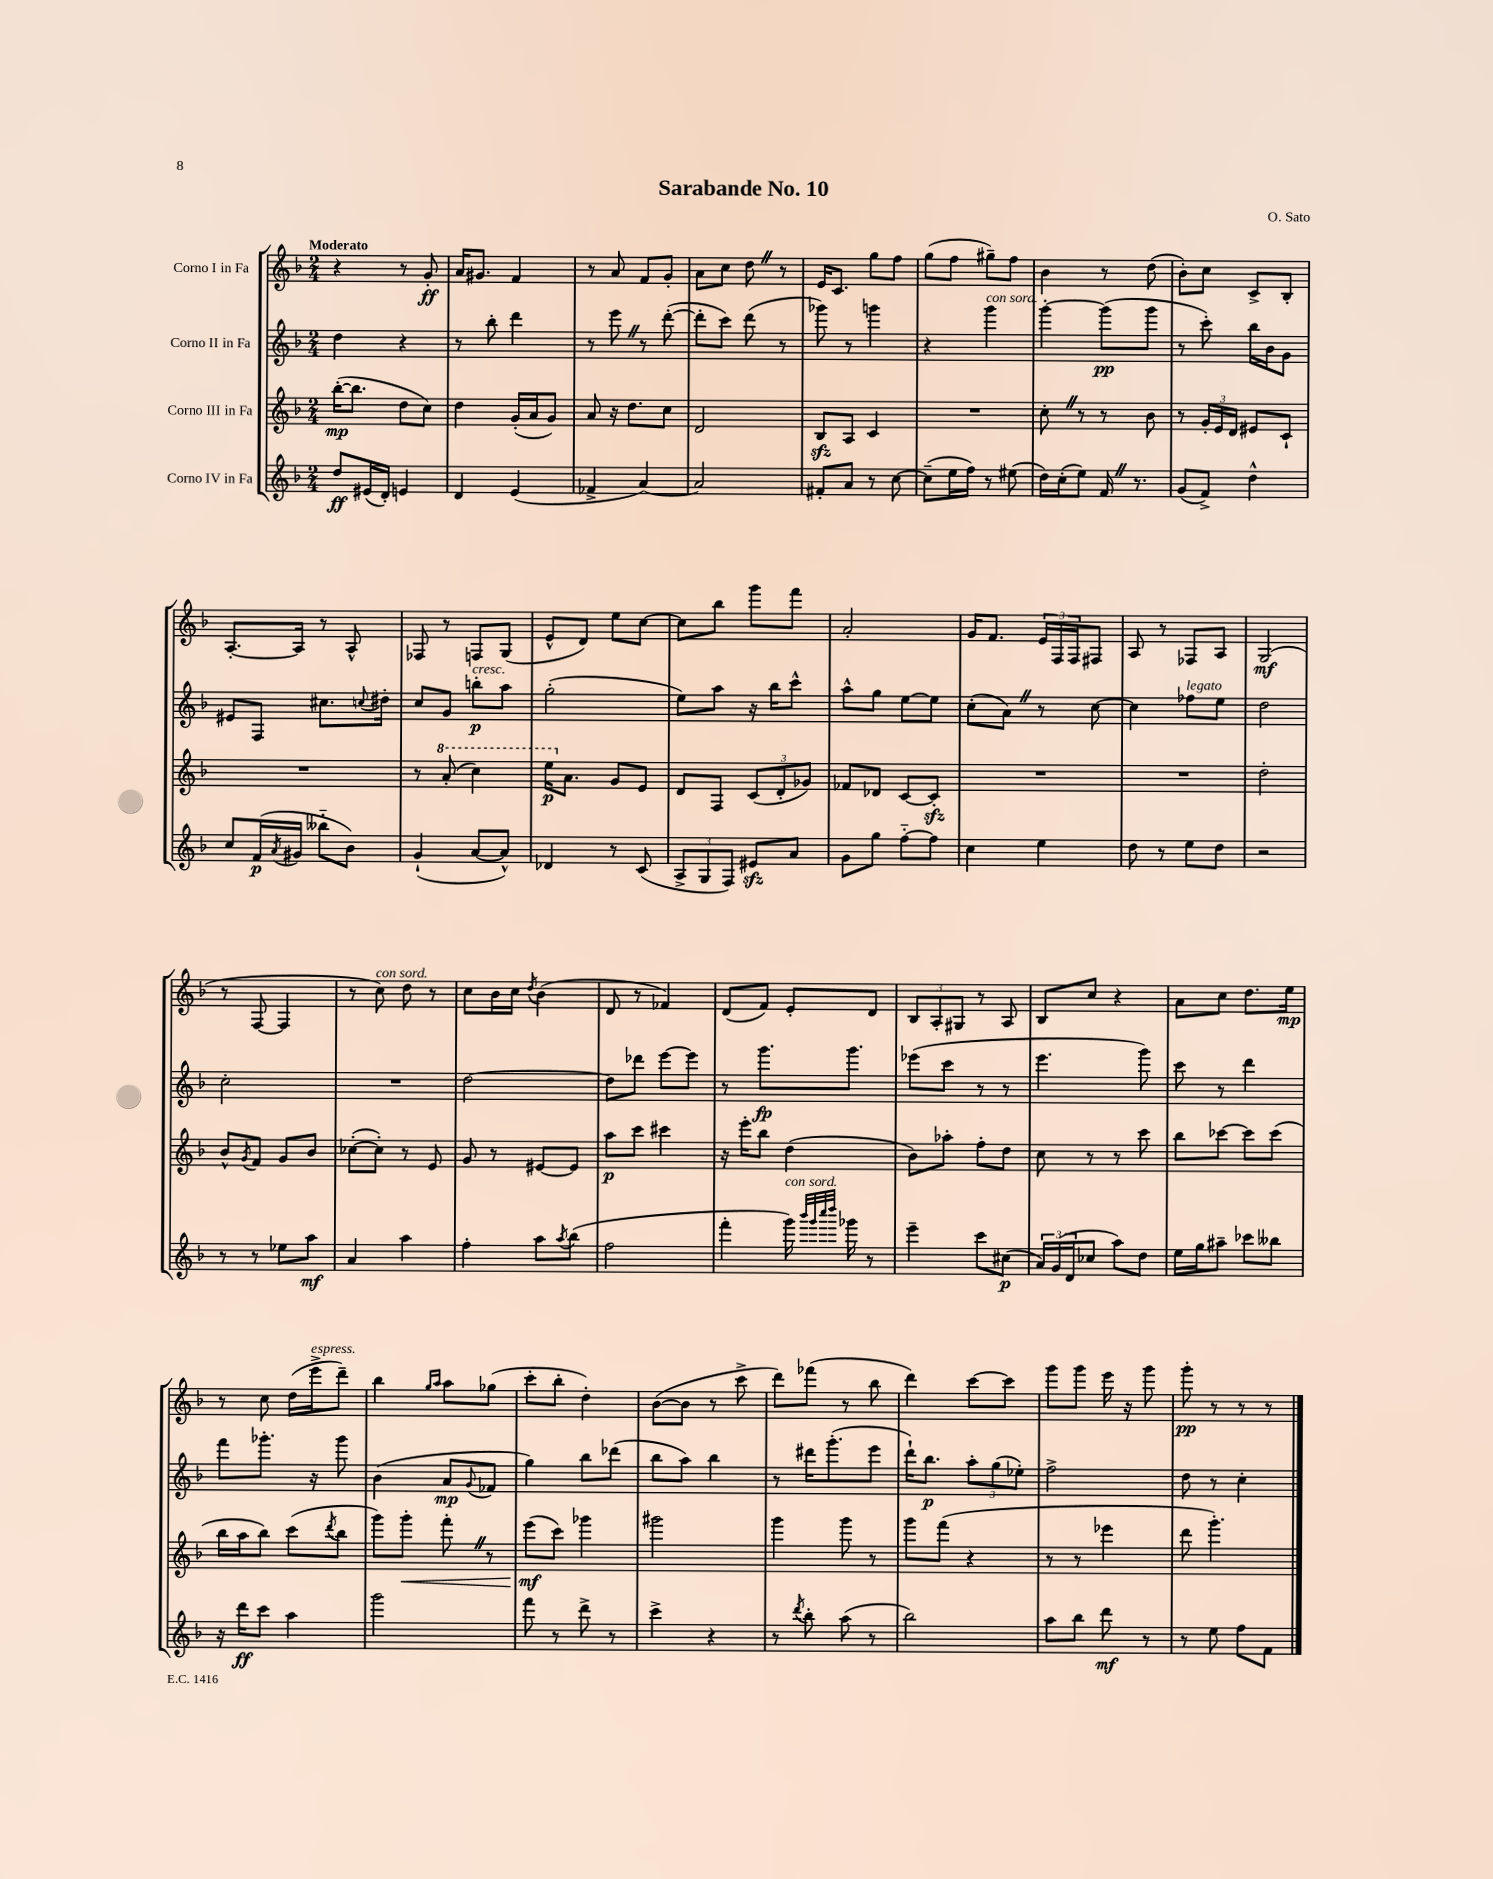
\header { title = "Sarabande No. 10" composer = "O. Sato" }
<<
\new StaffGroup <<
\new Staff = "s0" \with { instrumentName = "Corno I in Fa" } {
    \clef treble \key f \major \numericTimeSignature \time 2/4 \tempo "Moderato"
    r4 r8 g'8-.\ff |
    a'16 gis'8. f'4 |
    r8 a'8 f'8 g'8-. |
    a'8 c''8 d''8 \once \override BreathingSign.text = \markup { \musicglyph "scripts.caesura.straight" } \breathe r8 |
    e'16 c'8. g''8 f''8 |
    g''8( f''8 gis''8--) f''8 |
    bes'4 r8 d''8( |
    bes'8-.) c''8 c'8-> bes8-. |
    a8.~-. a16 r8 a8-^ |
    fes8 r8 f8 g8( |
    e'8-^ d'8) e''8 c''8~ |
    c''8 bes''8 g'''8 f'''8 |
    a'2-. |
    g'16 f'8. \tuplet 3/2 { e'16 f16 f16 } fis8 |
    a8 r8 fes8 a8 |
    g2\mf( |
    r8 f8~ f4 |
    r8 c''8^\markup { \italic "con sord." }) d''8 r8 |
    c''8 bes'16 c''16 \acciaccatura { d''8 } bes'4( |
    d'8 r8 fes'4) |
    d'8( f'8) e'8-. d'8 |
    \tuplet 3/2 { bes8 a8-. gis8 } r8 a8 |
    bes8 c''8 r4 |
    a'8 c''8 d''8. e''16\mp |
    r8 c''8 d''16( e'''16->^\markup { \italic "espress." } d'''8--) |
    bes''4 \grace { g''16 a''16 } a''8 ges''8( |
    c'''8-. bes''8-. d''4-.) |
    bes'8~( bes'8 r8 c'''8-> |
    d'''8) fes'''8( r8 bes''8 |
    d'''4) c'''8~ c'''8 |
    g'''8 g'''8 e'''16 r16 g'''8 |
    g'''8-.\pp r8 r8 r8 \bar "|." |
}
\new Staff = "s1" \with { instrumentName = "Corno II in Fa" } {
    \clef treble \key f \major \numericTimeSignature \time 2/4
    d''4 r4 |
    r8 bes''8-. d'''4 |
    r8 e'''8 \once \override BreathingSign.text = \markup { \musicglyph "scripts.caesura.straight" } \breathe r8 d'''8~-.( |
    d'''8-. c'''8) d'''8( r8 |
    ges'''8) r8 g'''4 |
    r4 g'''4^\markup { \italic "con sord." } |
    g'''4~-. g'''8\pp( g'''8 |
    r8 c'''8-.) bes''16 bes'16 g'8 |
    eis'8 f8 cis''8. \appoggiatura { c''8 } dis''16-. |
    c''8 g'8 b''8-.\p^\markup { \italic "cresc." } a''8 |
    g''2-.( |
    e''8) a''8 r16 bes''16 c'''8-^ |
    a''8-^ g''8 e''8~ e''8 |
    c''8-.( a'8) \once \override BreathingSign.text = \markup { \musicglyph "scripts.caesura.straight" } \breathe r8 c''8~ |
    c''4 fes''8^\markup { \italic "legato" } e''8 |
    d''2 |
    c''2-. |
    R2 |
    d''2~ |
    d''8 des'''8 e'''8~ e'''8 |
    r8 g'''8.\fp g'''8. |
    ees'''8( c'''8 r8 r8 |
    e'''4. g'''8) |
    c'''8 r8 d'''4 |
    f'''8 ges'''8.-. r16 ges'''8 |
    bes'4( a'8\mp \appoggiatura { g'8 } fes'8 |
    g''4) bes''8 des'''8( |
    bes''8 a''8) bes''4 |
    r8 dis'''16 g'''8.-.( e'''8 |
    d'''16-!) bes''8.\p \tuplet 3/2 { a''8-. g''8( ees''8-.) } |
    f''2-> |
    d''8 r8 c''4-. \bar "|." |
}
\new Staff = "s2" \with { instrumentName = "Corno III in Fa" } {
    \clef treble \key f \major \numericTimeSignature \time 2/4
    bes''16~-.\mp( bes''8. d''8 c''8) |
    d''4 g'16-.( a'16 g'8) |
    a'8 r16 d''8. c''8 |
    d'2 |
    bes8\sfz a8 c'4 |
    R2 |
    c''8-. \once \override BreathingSign.text = \markup { \musicglyph "scripts.caesura.straight" } \breathe r8 r8 bes'8 |
    r8 \tuplet 3/2 { g'16-. e'16 d'16 } eis'8 c'8-! |
    R2 |
    r8 \ottava #1 a''8-.( c'''4) |
    e'''16\p \ottava #0 a'8. g'8 e'8 |
    d'8 f8 \tuplet 3/2 { c'8( d'8-. ges'8) } |
    fes'8 des'8 c'8~ c'8-.\sfz |
    R2 |
    R2 |
    d''2-. |
    bes'8-^ \acciaccatura { g'8 } f'8 g'8 bes'8 |
    ces''8~-.( ces''8-.) r8 e'8 |
    g'8 r8 eis'8~ eis'8 |
    a''8\p c'''8 cis'''4 |
    r16 e'''16-. bes''8 d''4( |
    bes'8) aes''8-. f''8-. d''8 |
    c''8 r8 r8 c'''8 |
    bes''8 ces'''8~ ces'''8 ces'''8( |
    bes''16 a''16 bes''8) c'''8( \acciaccatura { d'''8 } bes''8 |
    g'''8) g'''8-.\< f'''8-. \once \override BreathingSign.text = \markup { \musicglyph "scripts.caesura.straight" } \breathe r8 |
    e'''8\mf\!( c'''8) ges'''4 |
    gis'''2 |
    g'''4 g'''8 r8 |
    g'''8 f'''8( r4 |
    r8 r8 ees'''4 |
    d'''8 g'''4.-.) \bar "|." |
}
\new Staff = "s3" \with { instrumentName = "Corno IV in Fa" } {
    \clef treble \key f \major \numericTimeSignature \time 2/4
    d''8\ff eis'16( d'16-.) e'4 |
    d'4 e'4( |
    fes'4-> a'4~) |
    a'2 |
    fis'8-. a'8 r8 c''8~ |
    c''8--( e''16 f''16) r8 eis''8( |
    d''16) c''16-.( e''8) f'16 \once \override BreathingSign.text = \markup { \musicglyph "scripts.caesura.straight" } \breathe r8. |
    g'8( f'8->) d''4-^ |
    c''8 f'16\p( \acciaccatura { a'8 } gis'16 beses''8-_ bes'8) |
    g'4-!( a'8~ a'8-^) |
    des'4 r8 c'8( |
    \tuplet 3/2 { a8-> g8 f8) } eis'8\sfz a'8 |
    g'8 g''8 f''8~-_ f''8 |
    c''4 e''4 |
    d''8 r8 e''8 d''8 |
    r2 |
    r8 r8 ees''8 a''8\mf |
    a'4 a''4 |
    f''4-. a''8 \acciaccatura { a''8 } bes''8( |
    f''2 |
    f'''4-. g'''16^\markup { \italic "con sord." }) \grace { bes'''32 g'''32 c''''32 d''''32 } ges'''16 r8 |
    e'''4-- c'''8 cis''8\p( |
    \tuplet 3/2 { a'16) g'16( d'16 } ces''8 a''8) d''8 |
    e''16 g''16 ais''8-- ces'''8 beses''8 |
    r16 d'''16\ff c'''8 a''4 |
    g'''2 |
    f'''8 r8 d'''8-> r8 |
    c'''4-> r4 |
    r8 \acciaccatura { d'''8 } bes''8-. a''8( r8 |
    bes''2) |
    a''8 bes''8 d'''8\mf r8 |
    r8 e''8 f''8 f'8 \bar "|." |
}
>>
>>
\layout { \context { \Score \remove "Bar_number_engraver" } }
